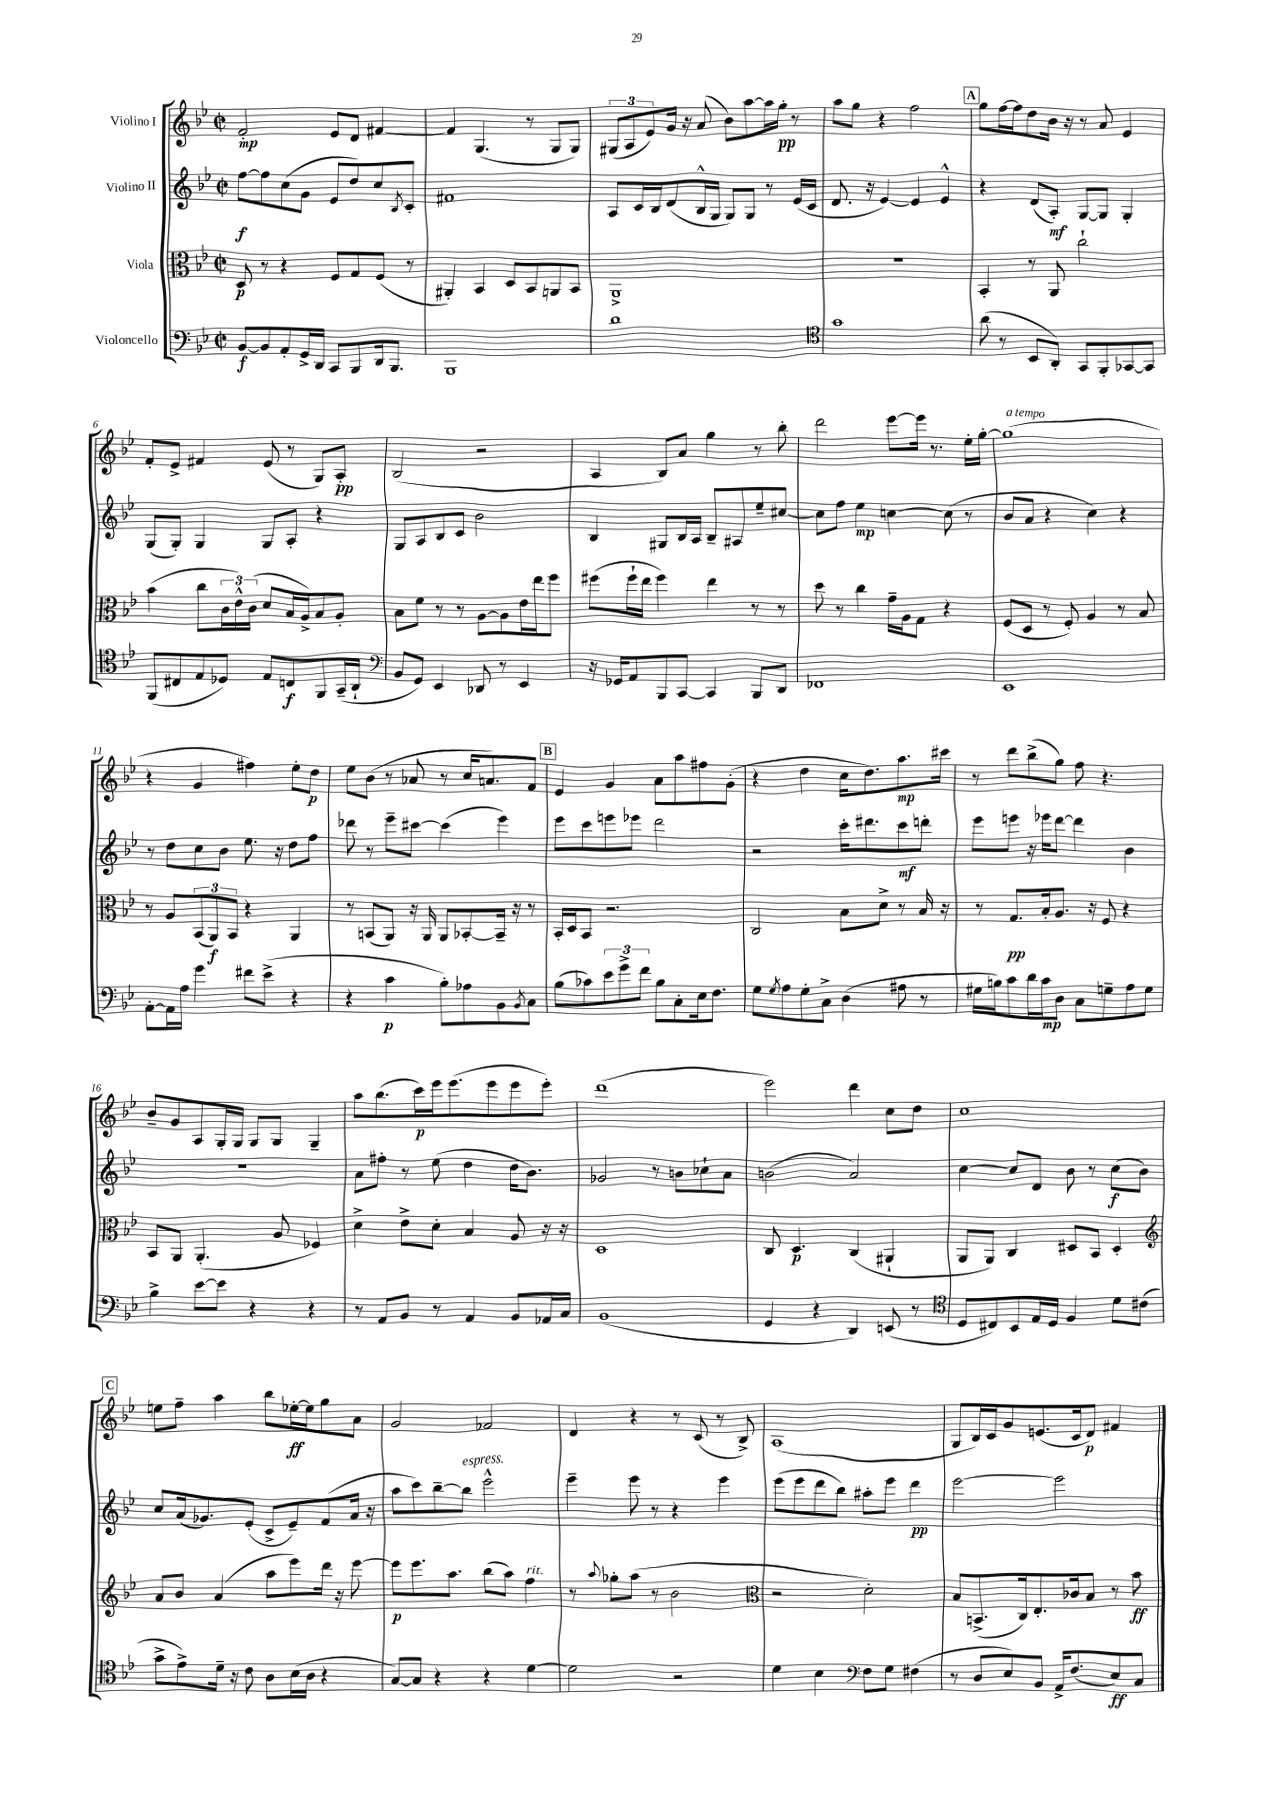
<<
\new StaffGroup <<
\new Staff = "s0" \with { instrumentName = "Violino I" } {
    \clef treble \key bes \major \defaultTimeSignature \time 2/2
    f'2-.\mp ees'8 d'8 fis'4~ |
    fis'4 g4.( r8 g8 g8) |
    \tuplet 3/2 { gis8( a8 ees'8) } g'16 r16 a'8( bes'8) a''8~ a''16 g''16-.\pp r8 |
    a''8 g''8 r4 f''2 |
    \mark \markup { \box "A" } g''8 f''16~ f''16 d''8 bes'16 r16 r8 a'8 ees'4 |
    f'8-. ees'8-> fis'4 ees'8( r8 g8) a8-.\pp |
    bes2( r2 |
    a4 bes8) a'8 g''4 r8 bes''8-. |
    d'''2 ees'''8~ ees'''16 r8. ees''16-. g''16~-. |
    g''1^\markup { \italic "a tempo" }( |
    r4 g'4 fis''4) ees''8-. d''8\p |
    ees''8 bes'8( r8 aes'8 r8 c''16 a'8.) f'8 |
    \mark \markup { \box "B" } ees'4 g'4 a'8 a''8 fis''8 g'8-.( |
    r4 d''4 c''16 d''8.) a''8.\mp cis'''16 |
    r8 d'''8 bes''8->( g''8) f''8 r4. |
    bes'8-- g'8 a8 g16-. g16 g8 g8 g4-- |
    a''8 bes''8.( c'''16\p) ees'''16 ees'''8.( ees'''8 ees'''8 ees'''8-.) |
    d'''1( |
    ees'''2) d'''4 c''8 d''8 |
    c''1 |
    \mark \markup { \box "C" } e''8 f''8-- a''4 bes''8 ees''16~-.\ff ees''16 g''8 a'8 |
    g'2 fes'2 |
    d'4 r4 r8 c'8( r8 bes8->) |
    a1( |
    g8 bes16) c'16 g'8 e'8.( c'16 d'8\p) fis'4 \bar "|." |
}
\new Staff = "s1" \with { instrumentName = "Violino II" } {
    \clef treble \key bes \major \defaultTimeSignature \time 2/2
    f''8~\f f''8 c''8( g'8 ees'8 d''8) c''8 \acciaccatura { bes8 } c'8-. |
    fis'1 |
    a8 c'16 bes16 d'8( bes16-^ g16 g8) g8 r8 ees'16( c'16 |
    d'8. r16 ees'4~) ees'4 ees'4-^ |
    \mark \markup { \box "A" } r4 d'8( a8-.\mf) g8~ g8 g4-. |
    g8( g8-.) g4 g8 a8-. r4 |
    g8 a8 bes8 c'8 bes'2 |
    bes4 gis8 bes16 a16 bes8-- ais8 ees''8-- cis''8~ |
    cis''8 f''8 ees''4\mp c''4~ c''8( r8 |
    bes'8 a'8 r4 c''4) r4 |
    r8 d''8 c''8 bes'8 ees''8. r16 d''8 f''8 |
    des'''8 r8 ees'''8-- cis'''8~ cis'''4( ees'''4) |
    \mark \markup { \box "B" } ees'''8 c'''8 e'''8 ees'''8 d'''2 |
    r2 c'''16-. dis'''8. c'''8\mf d'''8-. |
    ees'''8 e'''8 r16 ees'''16 d'''8~ d'''4 bes'4 |
    R1 |
    a'8 fis''8-. r8 ees''8( d''4 d''16 bes'8.) |
    ges'2 r8 b'8 ces''8-! a'8 |
    b'2( a'2) |
    c''4~ c''8 d'8 bes'8 r8 c''8\f( bes'8) |
    \mark \markup { \box "C" } c''8 a'16( ges'8.) ees'8-.( c'8-> ees'8--) f'8( a'16 r16 |
    a''8 c'''8) bes''8~-- bes''8^\markup { \italic "espress." } ees'''2-^ |
    ees'''4-- ees'''8 r8 r4 ees'''4 |
    ees'''8( ees'''8 d'''8 bes''8) ais''8-. ees'''8 d'''4\pp |
    ees'''2~ ees'''2 \bar "|." |
}
\new Staff = "s2" \with { instrumentName = "Viola" } {
    \clef alto \key bes \major \defaultTimeSignature \time 2/2
    d8\p r8 r4 f8 g8 f8( r8 |
    ais,4-.) bes,4 d8 bes,8 a,8 bes,8 |
    a,1-> |
    r1 |
    \mark \markup { \box "A" } bes,4-. r8 a,8 c''2-! |
    bes'4( c''8 \tuplet 3/2 { c'16 ees'16-^) c'16( } d'8 bes16 a16->) bes8 a8-. |
    bes8 f'8 r8 r8 a8~ a8 ees'16 ees''16 f''8 |
    fis''8( fis''16-! ees''16 fis''4) ees''4 r8 r8 |
    d''8 r8 c''4 g'16-- a16 g8 r4 |
    f8( d8 r8 f8-.) a4 r8 bes8 |
    r8 a8 \tuplet 3/2 { bes,8( a,8\f) bes,8 } r4 a,4 |
    r8 b,8( a,8) r16 a,16 a,8 bes,8~-. bes,16-- r16 r8 |
    \mark \markup { \box "B" } bes,16-. d16 bes,8 r2. |
    c2 bes8 d'8-> r8 bes16 r16 |
    r8 g8.\pp bes16-. a8. r16 f8 r4 |
    bes,8 a,8 a,4.-.( a8 fes4) |
    d'4-> ees'8-> d'8-. bes4 a8 r16 r16 |
    d1 |
    c8 d4.\p c4( ais,4-! |
    a,8 a,8) c4 dis8 bes,8 dis4-. |
    \mark \markup { \box "C" } \clef treble a'8 bes'8 a'4( a''8 ees'''8) d'''16 r16 ees'''8~ |
    ees'''8\p ees'''8. a''8. bes''8( a''8) f''4^\markup { \italic "rit." } |
    r8 \appoggiatura { a''8 } ges''8-. a''8( r8 bes'2 |
    \clef alto r2 d'2-.) |
    bes8 b,8.->( c16) ees8.-. ces'16 bes8 r8 bes'8\ff \bar "|." |
}
\new Staff = "s3" \with { instrumentName = "Violoncello" } {
    \clef bass \key bes \major \defaultTimeSignature \time 2/2
    bes,8~\f bes,8 a,8-. g,16-> d,16 c,8 bes,,8 d,16 bes,,8. |
    bes,,1 |
    d'1 |
    \clef tenor g'1 |
    \mark \markup { \box "A" } a'8( r8 bes,8 a,8-.) g,8 f,8-. ges,8~ ges,8 |
    f,8( cis8 ees8 des8) ees8 c8\f f,8 g,16--( a,16-! |
    \clef bass bes,8 g,8) ees,4 des,8 r8 ees,4 |
    r16 ges,16 a,8 bes,,8 c,8~ c,4 bes,,8 d,8 |
    fes,1 |
    ees,1 |
    a,8~-. a,16 a16 g'4 fis'8 ees'8->( r4 |
    r4 c'4\p bes8-.) aes8 bes,8 \acciaccatura { bes,8 } c8 |
    \mark \markup { \box "B" } bes8( ces'8) \tuplet 3/2 { ees'8 g'8-> f'8 } bes8 c8-. ees16 f8. |
    g8 \acciaccatura { g8 } a8 g8-. c8-> d4( ais8 r8 |
    gis16 b16) c'8 d'16 c'16\mp d8 c8 g8-- a8 g8 |
    bes4-> ees'8~ ees'8 r4 r4 |
    r8 a,8 bes,8 r8 a,4 bes,8 aes,16 c16 |
    bes,1( |
    g,4 r4 d,4) e,8( r8 |
    \clef tenor d8 cis8) bes,8 ees16 d16 f4 d'8 cis'8( |
    \mark \markup { \box "C" } g'8-> ees'8->) d'16-- r16 c'8 a8 bes16( a16 r4 |
    g8~) g8 r4 r4 d'4~ |
    d'2 r2 |
    d'4 bes4 \clef bass f8 g8 fis4( |
    r8 d8 ees8) bes,8 a,16-> f8.( ees8\ff) c8 \bar "|." |
}
>>
>>
